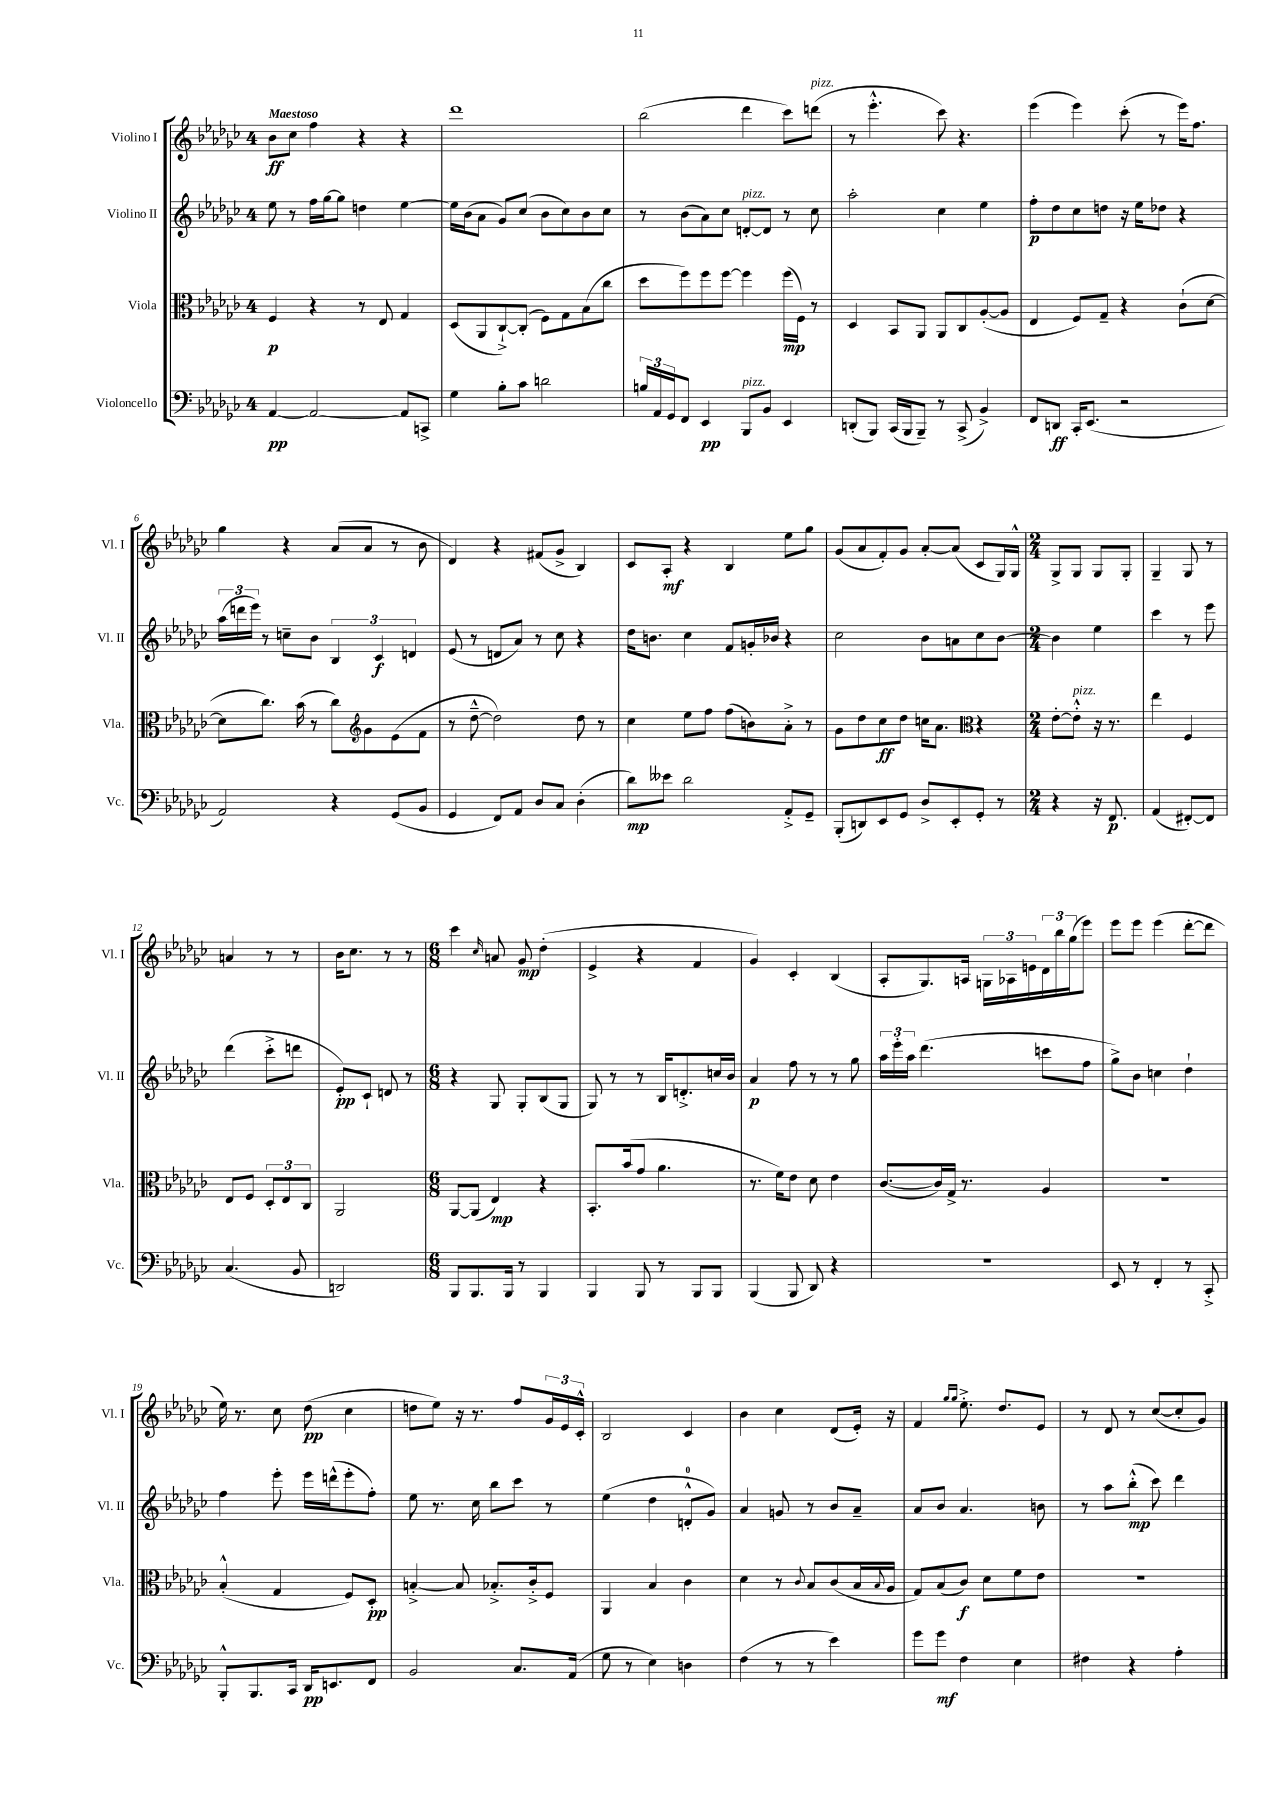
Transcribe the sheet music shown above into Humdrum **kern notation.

**kern	**kern	**kern	**kern
*staff4	*staff3	*staff2	*staff1
*clefF4	*clefC3	*clefG2	*clefG2
*k[b-e-a-d-g-c-]	*k[b-e-a-d-g-c-]	*k[b-e-a-d-g-c-]	*k[b-e-a-d-g-c-]
*M4/4	*M4/4	*M4/4	*M4/4
[4AA-/	4F/	8ee-\	8b-\L
.	.	8r	8cc-\J
2AA-/_	4r	16ff\LL	4ff\
.	.	[16gg-\J	.
.	.	8gg-\]J	.
.	8r	4dd\	4r
.	8E-/	.	.
8AA-/]L	4G-/	[4ee-\	4r
8CC^/J	.	.	.
=	=	=	=
4G-\	(8D-/L	16ee-\]LL	1ddd-
.	.	(16b-\J	.
.	8AA-/	8a-\J	.
8B-'\L	[8C-`^/)	8g-/L)	.
8c-\J	(8C-'/]J	(8cc-/J	.
2d\	8F\L)	8b-\L	.
.	8G-\	8cc-\)	.
.	(8B-\	8b-\	.
.	8cc-\J	8cc-\J	.
=	=	=	=
24B/LL	8dd-\L	8r	(2bb-\
24AA-/	.	.	.
24GG-/J	.	.	.
8FF/J	8ff\)	(8b-\L	.
4EE-/	8ff\	8a-\)	.
.	[8ff\J	8cc-\J	.
8BBB-/L	4ff\]	[8d'/L	4ddd-\
8BB-/J	.	8d/]J	.
4EE-/	(16ff\LL	8r	8ccc-\L)
.	16F\JJ)	.	.
.	8r	8cc-\	(8ddd\J
=	=	=	=
(8DD'/L	4D-/	2aa-'\	8r
8BBB-/J)	.	.	4.eee-'^^\
(16CC-/LL	8BB-/L	.	.
16BBB-/J	.	.	.
8BBB-~/J)	8AA-/J	.	.
8r	8AA-/L	4cc-\	8ccc-\)
(8CC-^/	8C-/	.	4.r
4BB-^/)	([8A-'/	4ee-\	.
.	8A-/]J	.	.
=	=	=	=
8FF/L	4E-/	8ff'\L	(4eee-\
8DD/J	.	8dd-\	.
16CC-'/LK	8F/L)	8cc-\	4eee-\)
(8.EE-/J	.	.	.
.	8G-~/J	8dd\J	.
2r	4r	16r	(8ccc-'\
.	.	16ee-\LK	.
.	.	8dd-\J	8r
.	(8c-`\L	4r	16eee-\LK)
.	.	.	8.ff\J
.	[8d-\J	.	.
=	=	=	=
2AA-/)	8d-\]L	(24aa-\LL	4gg-\
.	.	24ddd\	.
.	.	24eee-\JJ)	.
.	8.cc-\J)	8r	.
.	.	8cc~\L	4r
.	(16b-\	.	.
.	8r	8b-\J	.
4r	8cc-\L)	6B-/	(8a-/L
.	8g-\	.	8a-/J
.	.	6c-/	.
(8GG-/L	(8e-\	.	8r
.	.	6d/	.
8BB-/J	8f\J	.	8b-\
=	=	=	=
*	*clefG2	*	*
4GG-/	8r	(8e-/	4d-/)
.	[8dd-~^^\	8r	.
8FF/L)	2dd-\])	8d/L	4r
8AA-/J	.	8a-/J)	.
8D-/L	.	8r	(8f#/L
8C-/J	.	8cc-\	8g-^/J
(4D-'\	8dd-\	4r	4B-/)
.	8r	.	.
=	=	=	=
8d-\L)	4cc-\	16dd-\LK	8c-/L
.	.	8.b\J	.
8e--\J	.	.	8A-'/J
2d-\	8ee-\L	4cc-\	4r
.	8ff\J	.	.
.	(8ff\L	8f/L	4B-/
.	8b\)	16g'/L	.
.	.	16b-/JJ	.
8AA-'^/L	8a-'^\J	4r	8ee-\L
8GG-~/J	8r	.	8gg-\J
=	=	=	=
(8BBB-'/L	8g-\L	2cc-\	(8g-/L
8DD/)	8dd-\	.	8a-/
8EE-/	8cc-\	.	8f'/)
8GG-/J	8dd-\J	.	8g-/J
8D-^/L	16cc\LK	8b-\L	[8a-'/L
.	8.a-\J	.	.
8EE-'/	.	8a\	(8a-/]J
8GG-'/J	4r	8cc-\	8c-/L
8r	.	[8b-\J	16G-/L)
.	.	.	16G-^^/JJ
=	=	=	=
*	*clefC3	*	*
*M2/4	*M2/4	*M2/4	*M2/4
4r	[8e-'\L	4b-\]	8G-^/L
.	8e-'^^\]J	.	8G-/J
16r	16r	4ee-\	8G-/L
8.FF/	8.r	.	.
.	.	.	8G-'/J
=	=	=	=
(4AA-/	4ee-\	4ccc-\	4G-~/
[8FF#'/L)	4F/	8r	8G-/
8FF#/]J	.	8eee-\	8r
=	=	=	=
(4.C-/	8E-/L	(4ddd-\	4a/
.	8F/J	.	.
.	12D-'/L	8ccc-'^\L	8r
.	12E-/	.	.
8BB-/	.	8ddd\J	8r
.	12C-/J	.	.
=	=	=	=
2DD/)	2AA-/	8e-'/L)	16b-\LK
.	.	.	8.cc-\J
.	.	8c-`/J	.
.	.	8d/	8r
.	.	8r	8r
=	=	=	=
*M6/8	*M6/8	*M6/8	*M6/8
8BBB-/L	[8AA-/L	4r	4ccc-\
8.BBB-/	(8AA-/]J	.	.
.	.	.	16qqcc-/
.	4E-/)	8G-/	8a/
16BBB-/Jk	.	.	.
8r	.	8G-'/L	8g-/
4BBB-/	4r	(8B-/	(4dd-'\
.	.	8G-/J	.
=	=	=	=
4BBB-/	8.BB-'/L	8G-/)	4e-^/
.	.	8r	.
.	(16b-/k	.	.
8BBB-/	8g-/J	8r	4r
8r	4.a-\	16B-/LK	.
.	.	8.d'^/	.
8BBB-/L	.	.	4f/
8BBB-/J	.	16cc/L	.
.	.	16b-/JJ	.
=	=	=	=
(4BBB-/	8.r	4a-/	4g-/)
.	16f\LK)	.	.
8BBB-/	8e-\J	8ff\	4c-'/
8DD-/)	8d-\	8r	.
4r	4e-\	8r	(4B-/
.	.	8gg-\	.
=	=	=	=
2.r	([8.c-/L	24aa-\LL	8A-'/L
.	.	24eee-'\	.
.	.	24aa-\JJ	.
.	.	(4.ddd-\	8.G-/)
.	16c-/]L)	.	.
.	16G-^/JJ	.	.
.	8.r	.	16A/Jk
.	.	.	24G\LL
.	.	.	24A-\
.	.	.	24e\
.	4A-/	8ccc\L	24d-\
.	.	.	24bb-\
.	.	.	(24gg-\J
.	.	8ff\J	8eee-\J)
=	=	=	=
8EE-/	2.r	8gg-^\L)	8eee-\L
8r	.	8b-\J	8eee-\J
4FF'/	.	4cc\	(4eee-\
8r	.	4dd-`\	[8ddd-'\L
8CC-'^/	.	.	8ddd-\]J
=	=	=	=
8BBB-'^^/L	(4B-'^^/	4ff\	16ee-\)
.	.	.	8.r
8.BBB-/	.	.	.
.	4G-/	8eee-'\	8cc-\
16CC-/Jk	.	.	.
16DD-/LK	.	16eee-\LL	(8dd-\
8.EE/	.	(16ddd^^\J	.
.	8F/L)	8eee-'\	4cc-\
8FF/J	8D-'/J	8ff'\J)	.
=	=	=	=
2BB-/	[4B'^/	8ee-\	8dd\L
.	.	8.r	8ee-\J)
.	8B/]	.	16r
.	.	16cc-\	8.r
.	8.B-'^/L	8bb-\L	.
8.C-/L	.	8ccc-\J	8ff/L
.	16c-'^/k	.	.
.	8F/J	8r	24g-/L
.	.	.	24e-/
(16AA-/Jk	.	.	.
.	.	.	24c-'^^/JJ
=	=	=	=
8G-\	4AA-/	(4ee-\	2B-/
8r	.	.	.
4E-\)	4B-/	4dd-\	.
4D\	4c-\	8d'^^/L	4c-/
.	.	8g-/J)	.
=	=	=	=
(4F\	4d-\	4a-/	4b-\
8r	8r	8g/	4cc-\
.	8qqc-/	.	.
8r	8B-/L	8r	.
4e-\)	(8c-/	8b-/L	(8d-/L
.	16B-/L	8a-~/J	16e-'/Jk)
.	8qqB-/	.	.
.	16A-/JJ	.	16r
=	=	=	=
8g-\L	8G-/L)	8a-/L	4f/
8g-\J	(8B-/	8b-/J	.
.	.	.	16qqgg-/LL
.	.	.	16qqgg-/JJ
4F\	8c-/J)	4.a-/	8.ee-'^\
.	8d-\L	.	.
.	.	.	8.dd-/L
4E-\	8f\	.	.
.	8e-\J	8b\	8e-/J
=	=	=	=
4F#\	2.r	8r	8r
.	.	8aa-\L	8d-/
4r	.	(8bb-'^^\J	8r
.	.	8ccc-\)	([8cc-/L
4A-'\	.	4ddd-\	8cc-'/]
.	.	.	8g-/J)
==	==	==	==
*-	*-	*-	*-
